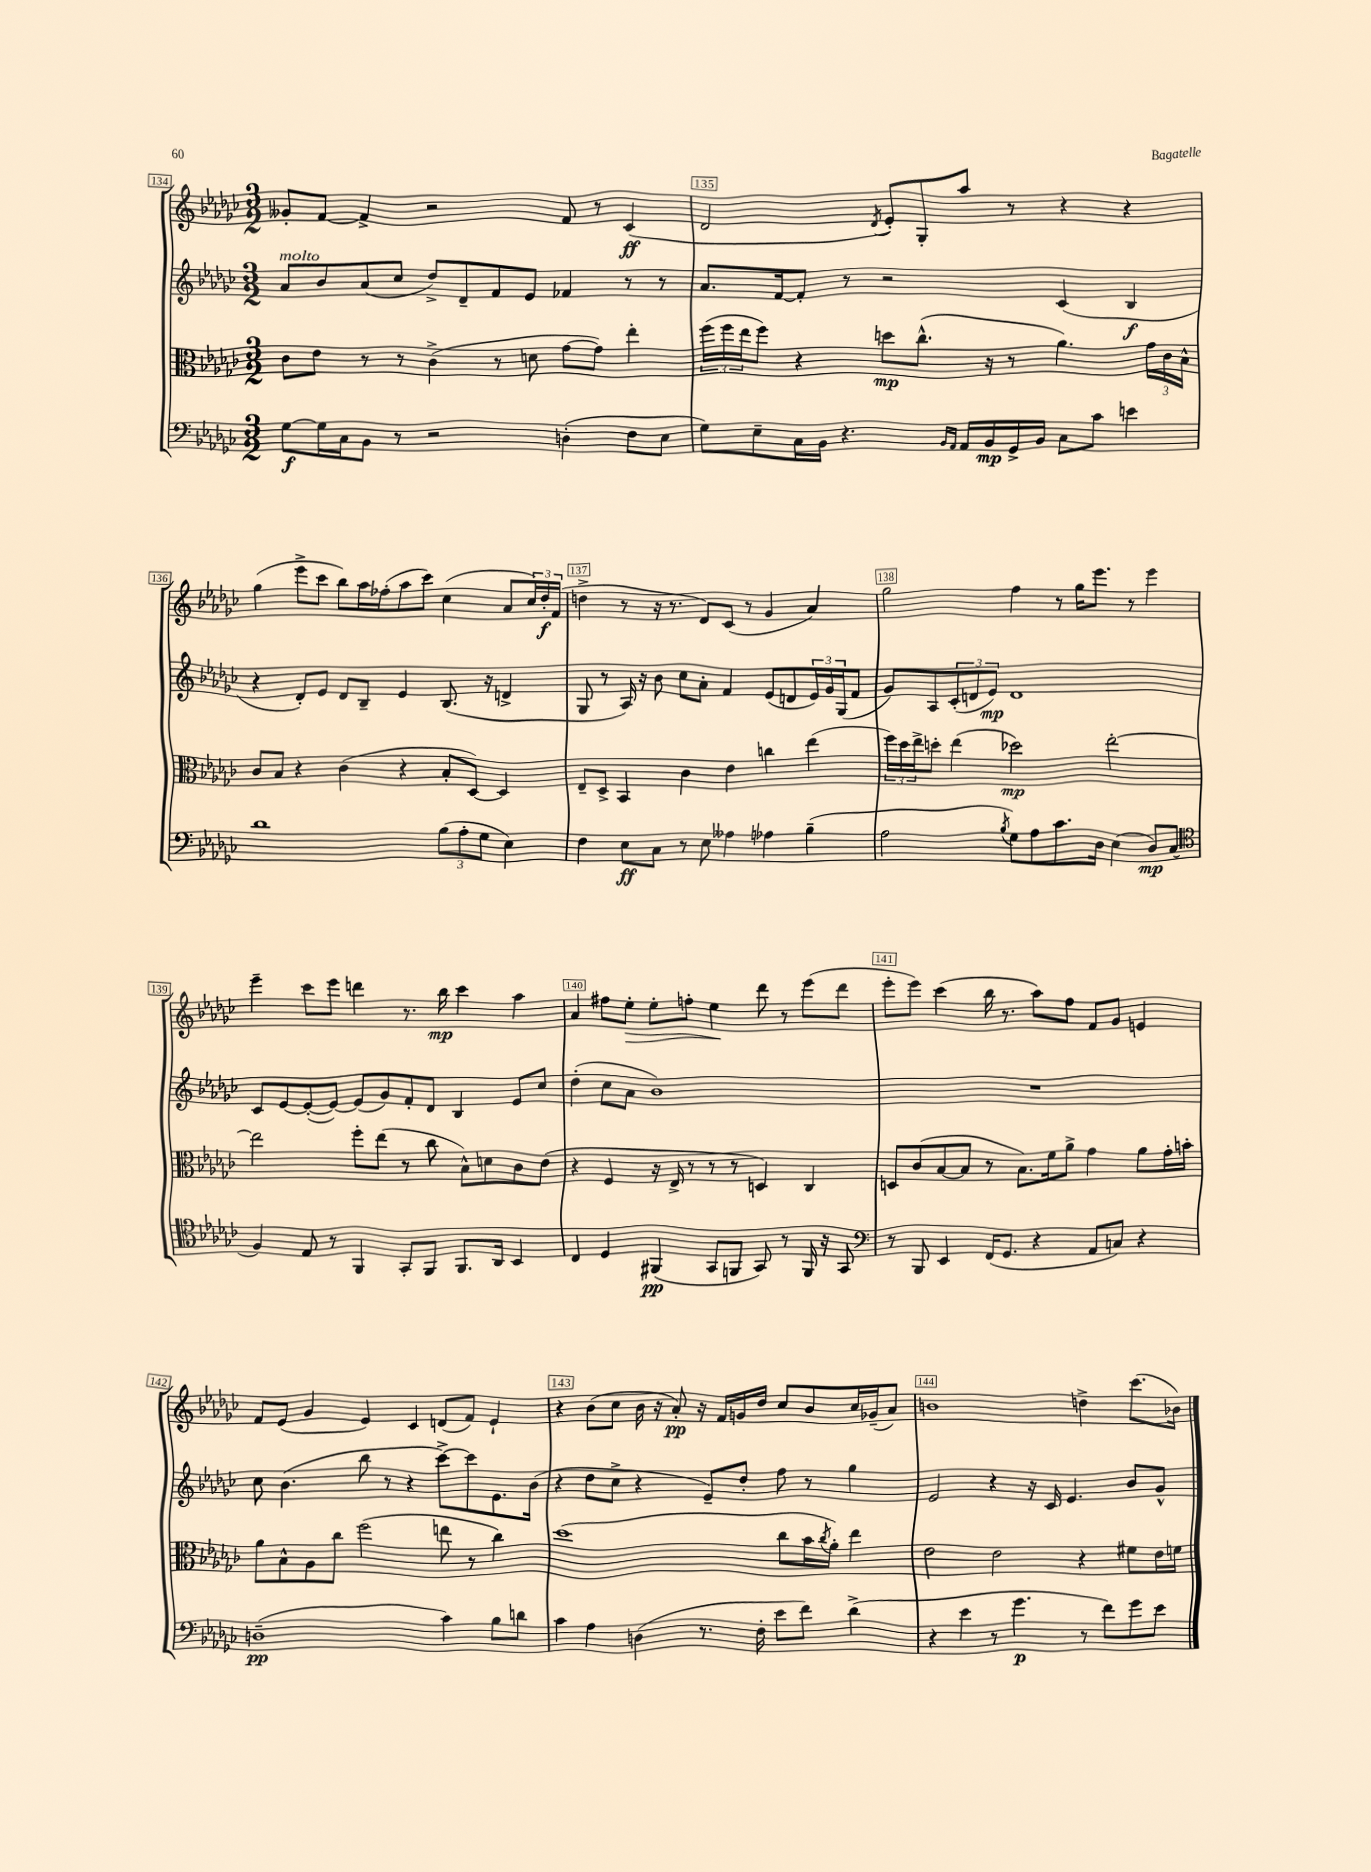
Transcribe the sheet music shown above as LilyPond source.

<<
\new StaffGroup <<
\new Staff = "s0" {
    \clef treble \key ges \major \numericTimeSignature \time 3/2
    geses'8-. f'8~ f'4-> r2 f'8 r8 ces'4\ff( |
    des'2 \acciaccatura { des'8 } ees'8-.) ges8-. aes''8 r8 r4 r4 |
    ges''4( ees'''8-> ces'''8 bes''8) aes''16 fes''16-.( aes''8 ces'''8) ces''4( aes'8 \tuplet 3/2 { ces''16) des''16-.\f f'16( } |
    d''4-> r8 r16 r8. des'8) ces'8( r8 ges'4 aes'4) |
    ges''2 f''4 r8 ges''16 ees'''8. r8 ees'''4 |
    ees'''4-- ces'''8 ees'''8 d'''4 r8. bes''16\mp ces'''4 aes''4 |
    aes'4 fis''8 ees''8-.\> ees''8-. f''8-. ees''4\! des'''8 r8 ees'''8( des'''8 |
    ees'''8-. ees'''8) ces'''4( bes''16 r8. aes''8) f''8 f'8 ges'8 e'4 |
    f'8 ees'8( ges'4 ees'4) ces'4 d'8( f'8) ees'4-! |
    r4 bes'8( ces''8 bes'16 r16 aes'8-.\pp) r16 f'16 g'16 des''16 ces''8 bes'8 ces''16 ges'16--( aes'8) |
    b'1 d''4-> ces'''8.( bes'16) \bar "|." |
}
\new Staff = "s1" {
    \clef treble \key ges \major \numericTimeSignature \time 3/2
    aes'8^\markup { \italic "molto" } bes'8 aes'8( ces''8 des''8->) des'8-- f'8 ees'8 fes'4 r8 r8 |
    aes'8. f'16~ f'8-. r8 r2 ces'4( bes4\f |
    r4 des'8-.) ees'8 des'8 bes8-- ees'4 bes8.( r16 d'4-> |
    ges8 r8 aes16) r16 bes'8 ces''8 aes'8-. f'4 ees'8( d'8 \tuplet 3/2 { ees'16) ges'16 ges16( } f'8 |
    ges'8) aes8 \tuplet 3/2 { ces'8-.( d'8 ees'8\mp) } d'1 |
    ces'8 ees'8~ ees'8~-.( ees'8~) ees'8( ges'8) f'8-. des'8 bes4 ees'8 ces''8 |
    des''4-.( ces''8 aes'8 bes'1) |
    R1. |
    ces''8 bes'4.( bes''8 r8 r4 ces'''8~->) ces'''8 ees'8. bes'16( |
    r4 des''8 ces''8-> r4 ees'8--) des''8-. f''8 r8 ges''4 |
    ees'2 r4 r16 ces'16 ees'4. bes'8 ges'8-^ \bar "|." |
}
\new Staff = "s2" {
    \clef alto \key ges \major \numericTimeSignature \time 3/2
    ces'8 ees'8 r8 r8 ces'4->( r8 d'8 ges'8~ ges'8) ees''4-. |
    \tuplet 3/2 { f''16( f''16 ees''16 } f''8) r4 d''8\mp ces''8.-^( r16 r8 aes'4.) \tuplet 3/2 { ges'16 ces'16 bes16-^ } |
    ces'8 bes8 r4 ces'4( r4 bes8-. des8~) des4 |
    ees8-- des8-> bes,4 ces'4 ees'4 c''4 ees''4( |
    \tuplet 3/2 { f''16) des''16 ees''16-> } d''8-. ees''4( des''2\mp) ees''2~-. |
    ees''2 f''8-. ees''8( r8 ces''8 bes8-^) d'8 ces'8 ees'8( |
    r4 f4 r16 ees16-> r8 r8 r8 d4) ces4 |
    d8 ces'8( bes8~ bes8 r8 bes8.) f'16 aes'8-> ges'4 aes'8 ges'16-. b'16-. |
    aes'8 bes8-^ aes8 ces''8 f''2( e''8 r8 ces''4) |
    des''1( ces''8 bes'16 \acciaccatura { ces''8 } aes'16-.) ees''4 |
    ees'2 ees'2 r4 fis'8 ees'16 f'16 \bar "|." |
}
\new Staff = "s3" {
    \clef bass \key ges \major \numericTimeSignature \time 3/2
    ges8~\f ges16 ces16 bes,8 r8 r2 d4-.( f8 ees8 |
    ges8) ees8-- ces16 bes,16 r4. \grace { bes,16 aes,16 } aes,16 bes,16\mp ges,16-> bes,16 ces8 ces'8 e'4 |
    des'1 \tuplet 3/2 { bes8( aes8-. ges8 } ees4) |
    f4 ees8\ff ces8 r8 ees8 aeses4 aes4 bes4--( |
    aes2 \acciaccatura { bes8 } ges8) aes8 ces'8. des16 ees4( des8\mp) ces8( |
    \clef tenor f4) ees8 r8 f,4 ges,8-. f,8 f,8. aes,16 bes,4 |
    ces4 des4 fis,4\pp( ges,8 f,8 ges,8) r8 f,16 r16 ges,8 |
    \clef bass r8 bes,,8 ees,4 f,16( ges,8. r4 aes,8 c8) r4 |
    d1--\pp( ces'4) bes8 d'8 |
    ces'4 aes4 d4( r8. f16-. ees'8 f'8) des'4->( |
    r4 ees'4 r8 ges'4.\p r8 f'8) ges'8 ees'8 \bar "|." |
}
>>
>>
\layout { \context { \Score currentBarNumber = #134 \override BarNumber.break-visibility = ##(#f #t #t) barNumberVisibility = #all-bar-numbers-visible \override BarNumber.stencil = #(make-stencil-boxer 0.1 0.3 ly:text-interface::print) } }
